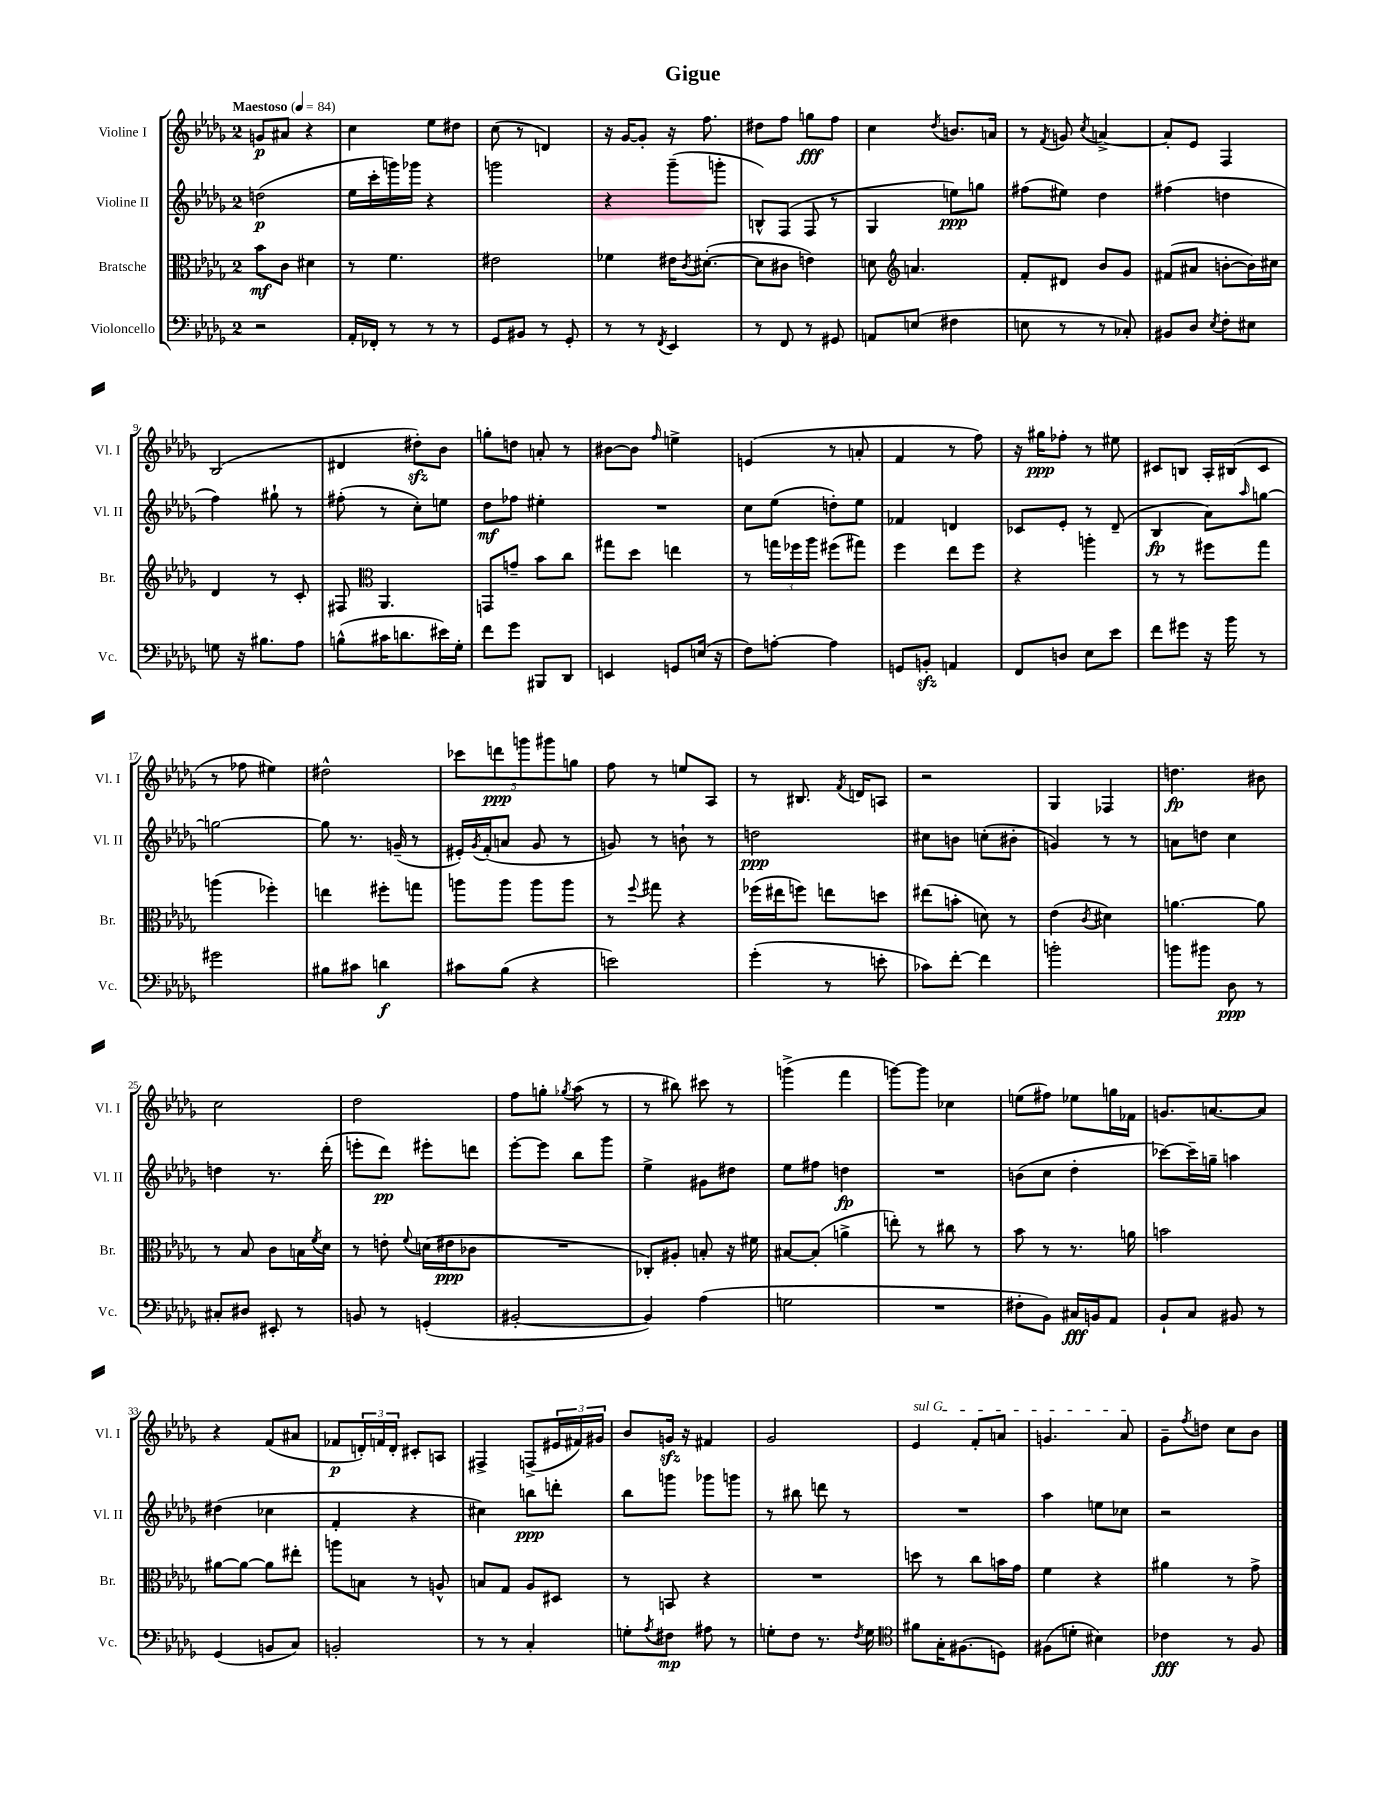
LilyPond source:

\header { title = "Gigue" }
<<
\new StaffGroup <<
\new Staff = "s0" \with { instrumentName = "Violine I" shortInstrumentName = "Vl. I" } {
    \clef treble \key des \major \once \override Staff.TimeSignature.style = #'single-digit \time 2/4 \tempo "Maestoso" 4 = 84
    g'8\p ais'8 r4 |
    c''4 ees''8 dis''8 |
    c''8( r8 d'4) |
    r16 ges'16~ ges'8-. r16 f''8. |
    dis''8 f''8 g''8\fff f''8 |
    c''4 \acciaccatura { des''8 } b'8. a'16 |
    r8 \acciaccatura { f'8 } g'8 \acciaccatura { c''8 } a'4~-> |
    a'8-. ees'8 f4 |
    bes2( |
    dis'4 dis''8-.\sfz) bes'8 |
    g''8-. d''8 a'8-. r8 |
    bis'8~ bis'8 \grace { f''16 } e''4-> |
    e'4( r8 a'8-. |
    f'4 r8 f''8) |
    r16 gis''16\ppp fes''8-. r8 eis''8 |
    cis'8 b8 aes16-. bis16( cis'8 |
    r8 fes''8 eis''4) |
    dis''2-^ |
    \tuplet 5/4 { ces'''8 d'''8\ppp g'''8 gis'''8 g''8 } |
    f''8 r8 e''8 aes8 |
    r8 bis8. \acciaccatura { f'8 } d'16 a8 |
    r2 |
    ges4 fes4 |
    d''4.\fp bis'8 |
    c''2 |
    des''2 |
    f''8 g''8-. \acciaccatura { ges''8 } aes''8( r8 |
    r8 bis''8) cis'''8 r8 |
    g'''4->( f'''4 |
    g'''8~) g'''8 ces''4 |
    e''8( fis''8) ees''8 g''16 fes'16 |
    g'8. a'8.~ a'8 |
    r4 f'8( ais'8 |
    fes'8\p \tuplet 3/2 { d'16-.) f'16 d'16-. } cis'8-. a8 |
    fis4-> f8->( \tuplet 3/2 { eis'16 fis'16) gis'16 } |
    bes'8 g'16\sfz r16 fis'4 |
    ges'2 |
    \once \override TextSpanner.bound-details.left.text = \markup { \italic "sul G" } ees'4\startTextSpan f'8-. a'8 |
    g'4. aes'8\stopTextSpan |
    ges'8-- \acciaccatura { f''8 } d''8 c''8 bes'8 \bar "|." |
}
\new Staff = "s1" \with { instrumentName = "Violine II" shortInstrumentName = "Vl. II" } {
    \clef treble \key des \major \once \override Staff.TimeSignature.style = #'single-digit \time 2/4
    d''2\p( |
    ees''16 c'''16-. g'''16) ges'''16 r4 |
    g'''2 |
    r4 ges'''8--( g'''8-. |
    b8-^) f8( f8 r8 |
    ges4 e''8\ppp) g''8 |
    fis''8( eis''8) des''4 |
    fis''4( d''4 |
    f''4) gis''8-! r8 |
    fis''8-.( r8 c''8-.) e''8 |
    des''8\mf fes''8 eis''4-. |
    R2 |
    c''8 ees''8( d''8-.) ees''8 |
    fes'4 d'4 |
    ces'8 ees'8-. r8 des'8--( |
    bes4\fp aes'8) \grace { aes''16 } g''8~ |
    g''2~ |
    g''8 r8. g'16--( r8 |
    eis'16-.) \acciaccatura { ges'8 } f'16-.( a'8 ges'8 r8 |
    g'8) r8 b'8-! r8 |
    d''2\ppp |
    cis''8 b'8 c''8-.( bis'8-. |
    g'4) r8 r8 |
    a'8 d''8 c''4 |
    d''4 r8. des'''16-.( |
    e'''8-. des'''8\pp) eis'''8-. d'''8 |
    ees'''8~-. ees'''8 bes''8 ges'''8 |
    ees''4-> gis'8 dis''8 |
    ees''8 fis''8 d''4\fp |
    R2 |
    b'8( c''8 des''4-. |
    ces'''8~) ces'''16-- g''16-- a''4 |
    dis''4( ces''4 |
    f'4-. r4 |
    cis''4) b''8\ppp d'''8-. |
    bes''8 g'''8 ges'''8 g'''8 |
    r8 bis''8 d'''8 r8 |
    R2 |
    aes''4 e''8 ces''8 |
    r2 \bar "|." |
}
\new Staff = "s2" \with { instrumentName = "Bratsche" shortInstrumentName = "Br." } {
    \clef alto \key des \major \once \override Staff.TimeSignature.style = #'single-digit \time 2/4
    bes'8\mf c'8 dis'4 |
    r8 f'4. |
    eis'2 |
    fes'4 eis'16 \acciaccatura { c'8 } dis'8.~-.( |
    dis'8 cis'8 e'4) |
    d'8 \clef treble a'4. |
    f'8-. dis'8 bes'8 ges'8 |
    fis'8( ais'8 b'8~-. b'16) cis''16 |
    des'4 r8 c'8-. |
    fis8 \clef alto aes,4. |
    g,8 g'8-- bes'8 c''8 |
    gis''8 des''8 e''4 |
    r8 \tuplet 3/2 { g''16 fes''16 aes''16 } fis''8( gis''8) |
    f''4 ees''8 f''8 |
    r4 a''4-. |
    r8 r8 fis''8 ges''8 |
    a''4( fes''4-.) |
    e''4 fis''8-. g''8 |
    a''8 a''8 a''8 a''8 |
    r8 \appoggiatura { f''8 } gis''8 r4 |
    fes''16( eis''16 f''8) e''8 d''8 |
    eis''8( b'8-. d'8) r8 |
    ees'4( \acciaccatura { c'8 } dis'4) |
    a'4.~ a'8 |
    r8 bes8 c'8 b16 \acciaccatura { f'8 } des'16 |
    r8 e'8-. \appoggiatura { f'8 } d'16( eis'16\ppp ces'8 |
    R2 |
    ces8-.) ais8-. b8-. r16 fis'16 |
    bis8~ bis8-.( a'4-> |
    e''8-.) r8 cis''8 r8 |
    bes'8 r8 r8. a'16 |
    b'2 |
    ais'8~ ais'8~ ais'8 eis''8-. |
    a''8 b8 r8 a8-^ |
    b8 ges8 aes8 dis8 |
    r8 b,8 r4 |
    R2 |
    d''8 r8 c''8 b'16 ges'16 |
    f'4 r4 |
    ais'4 r8 ges'8-> \bar "|." |
}
\new Staff = "s3" \with { instrumentName = "Violoncello" shortInstrumentName = "Vc." } {
    \clef bass \key des \major \once \override Staff.TimeSignature.style = #'single-digit \time 2/4
    r2 |
    aes,16-. fes,16-. r8 r8 r8 |
    ges,8 bis,8 r8 ges,8-. |
    r8 r8 \acciaccatura { f,8 } ees,4 |
    r8 f,8 r8 gis,8 |
    a,8 e8( fis4 |
    e8 r8 r8 ces8-.) |
    bis,8 des8 \acciaccatura { ees8 } f8-. eis8 |
    g8 r16 bis8. aes8 |
    b8-^( cis'16 d'8. eis'16) ges16-. |
    f'8 ges'8 bis,,8 des,8 |
    e,4 g,8 e16( r16 |
    f8) a8~-. a4 |
    g,8 b,8-.\sfz a,4 |
    f,8 d8 ees8 ees'8 |
    f'8 gis'8 r16 bes'16 r8 |
    gis'2 |
    bis8 cis'8 d'4\f |
    cis'8 bes8( r4 |
    e'2) |
    ges'4-.( r8 e'8-. |
    ces'8) f'8~-. f'4 |
    b'2-. |
    b'8 bis'8 des8\ppp r8 |
    cis8-. dis8 eis,8-. r8 |
    b,8 r8 g,4-.( |
    bis,2~-. |
    bis,4) aes4( |
    g2 |
    R2 |
    fis8-. bes,8) cis16\fff b,16 aes,8 |
    bes,8-! c8 bis,8 r8 |
    ges,4( b,8 c8) |
    b,2-. |
    r8 r8 c4-. |
    g8-. \acciaccatura { aes8 } fis8\mp ais8 r8 |
    g8-. f8 r8. \acciaccatura { f8 } g16 |
    \clef tenor fis'8 ges16-. fis8.( d8) |
    fis8( d'8-. bis4) |
    ces'4\fff r8 f8 \bar "|." |
}
>>
>>
